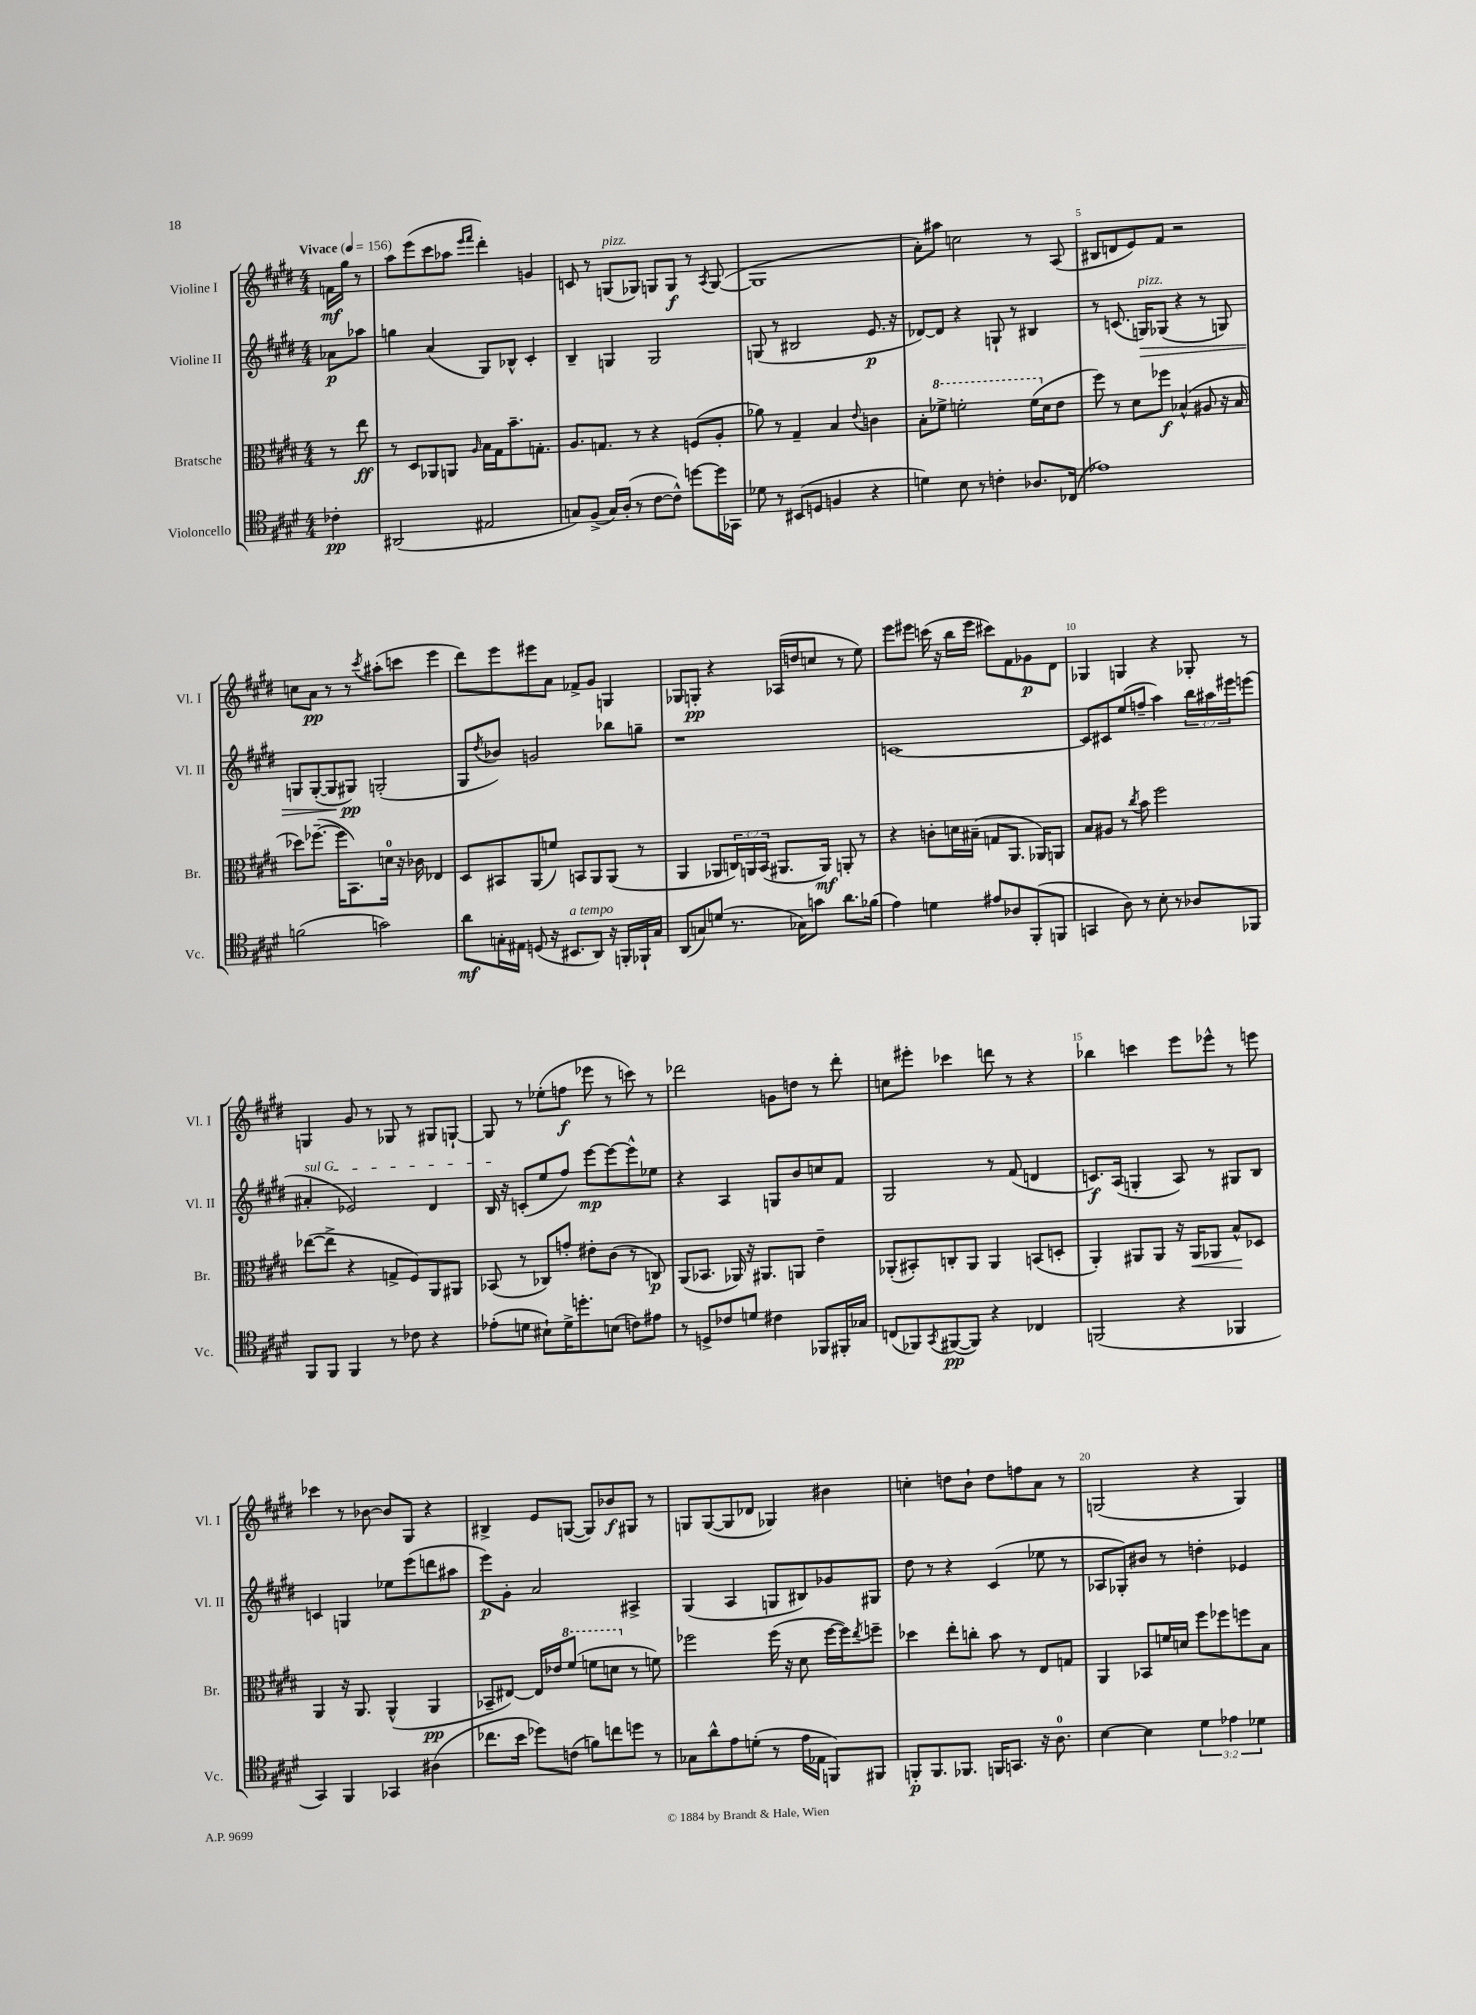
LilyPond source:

<<
\new StaffGroup <<
\new Staff = "s0" \with { instrumentName = "Violine I" shortInstrumentName = "Vl. I" } {
    \clef treble \key e \major \numericTimeSignature \time 4/4 \partial 4 \tempo "Vivace" 4 = 156
    f'16\mf gis''16 r8 |
    a''8 e'''8( cis'''8 aes''8 \grace { e'''16 fis'''16 } dis'''4-.) g'4 |
    c'8 r8 g8^\markup { \italic "pizz." }( ges8) g8 g8\f r8 \acciaccatura { a8 } g8~( |
    g1 |
    a'8-.) ais''8 c''2 r8 a8( |
    bis8 d'8 e'8) fis'8 r2 |
    c''8 a'8\pp r8 r8 \acciaccatura { cis'''8 } ais''8-.( c'''8 e'''4 |
    dis'''8) e'''8 eis'''8 a'8 fes'8-> gis'8 g4 |
    ges8 g8-.\pp r4 aes16( d''16 c''8 r8 e''8) |
    e'''8 eis'''8 c'''16( r16 b''16 eis'''16 cis'''8) fis'8 ges'8\p dis'8 |
    ges4 g4 r4 ges8-. r8 |
    g4 gis'8 r8 ges8 r8 gis8 g8~-! |
    g8 r8 ees''8-.( f''8\f ees'''8 r8 c'''8) r8 |
    des'''2 g'8 d''8 r8 des'''8-. |
    c''8 eis'''8-. ces'''4 d'''8 r8 r4 |
    bes''4 c'''4 e'''8 ees'''8-^ r8 e'''8 |
    ces'''4 r8 bes'8~ bes'8 gis8 r4 |
    bis4-> e'8 g8~( g8) bes'8\f gis8 r8 |
    g8 g8~( g8 des'8 ges4) bis'4 |
    c''4-. d''8 b'8-! d''8 f''8 a'8 r8 |
    g2( r4 g4) \bar "|." |
}
\new Staff = "s1" \with { instrumentName = "Violine II" shortInstrumentName = "Vl. II" } {
    \clef treble \key e \major \numericTimeSignature \time 4/4 \override Staff.TupletNumber.text = #tuplet-number::calc-fraction-text \partial 4
    aes'8\p aes''8 |
    g''4 a'4( gis8) bes8-^ cis'4-. |
    b4-- g4 g2 |
    g8( r8 bis2 e'8.\p r16 |
    des'8~) des'8 r4 g8-! r8 bis4 |
    r8 c'8.( g16\>^\markup { \italic "pizz." }) ges8( r4 r8 g8) |
    g8 g8~-.( g8\! gis8\pp) g2-.( |
    gis8 \acciaccatura { dis''8 } bes'8) g'2 bes''8 g''8-- |
    r1 |
    c'1~ |
    c'8 cis'8 e''8( f''8-- a''4) \tuplet 3/2 { b''16 ais''16 eis'''16 } e'''8( |
    \once \override TextSpanner.bound-details.left.text = \markup { \italic "sul G" } ais'4-.\startTextSpan ees'2) dis'4 |
    b16\stopTextSpan r16 c'8-.( e''8 fis''8) e'''8~\mp e'''8~ e'''8-^ ees''8 |
    r4 a4 g8 b'8 c''8 fis'8 |
    gis2 r8 fis'8( d'4 |
    c'8.\f) a16( g4-. a8) r8 gis8 b8 |
    c'4 g4 ees''8 e'''8( d'''8 ais''8 |
    e'''8\p) gis'8-. a'2 ais4-> |
    gis4( a4 g8 bis8) ges'8 gis8 |
    dis''8 r8 r4 cis'4( ees''8 r8 |
    aes8 ges8-.) bis'8 r8 d''4-. ees'4 \bar "|." |
}
\new Staff = "s2" \with { instrumentName = "Bratsche" shortInstrumentName = "Br." } {
    \clef alto \key e \major \numericTimeSignature \time 4/4 \override Staff.TupletNumber.text = #tuplet-number::calc-fraction-text \partial 4
    r8 e''8\ff |
    r8 dis8 aes,8 a,8 \grace { a16 } b16 gis16 b'8.-- g8.-. |
    a8. g8. r8 r4 f8( a8-. |
    aes'8) r8 gis4-- b4 \appoggiatura { e'8 } c'4 |
    b8-. \ottava #1 fes''8-> f''2-. f''16( \ottava #0 dis'16 e'8 |
    fis''8) r8 dis'8 fes''8\f bes4-^( ais8 r16 bes16 |
    des''8) fes''8.~--( fes''16 b,8.) d'16-0 r16 ces'16 ees4 |
    dis8 bis,8 a,8( f'8) b,8 a,8 a,8( r8 |
    a,4 aes,8 \tuplet 3/2 { c16) a,16 b,16( } ais,8. ais,16\mf) a,8-. r8 |
    r4 c'8-. d'16 bis16--( g8 a,8. aes,16) a,8 |
    b8 ais8 r8 \acciaccatura { cis''8 } b'8 fis''2 |
    ees''8~( ees''8-> r4 g8-> fis8) a,8 ais,8 |
    bes,8( r8 ces8) g'8-. eis'8-. cis'8( r8 c8\p) |
    a,8( bes,8. aes,16) r16 ais,8. a,8 e'4-- |
    aes,8-.( bis,8-.) c8-. aes,8 aes,4 b,8( d8-. |
    a,4-.) ais,8 ais,8 r16 ais,16\< aes,8 b8-^\! des8 |
    a,4 r16 a,8. a,4-^( a,4\pp |
    bes,8-- eis8~) eis16 ees'16 \ottava #1 fis''8( f''8 d''8 \ottava #0 r8 f'8) |
    fes''2 fes''16( r16 dis'8 fes''16~ fes''16) \acciaccatura { e''8 } f''8-- |
    des''4 e''8-. c''8-. b'8 r8 e8 g8 |
    a,4 bes,8 f'16 d'16 fis''8 fes''8 f''8 b8 \bar "|." |
}
\new Staff = "s3" \with { instrumentName = "Violoncello" shortInstrumentName = "Vc." } {
    \clef tenor \key e \major \numericTimeSignature \time 4/4 \override Staff.TupletNumber.text = #tuplet-number::calc-fraction-text \partial 4
    ces'4-.\pp |
    ais,2( eis2 |
    g8) fis8->( g16) a16-.( r8 cis'8~ cis'8-^) d''8~ d''16 ges,16 |
    des'8 r8 bis,8( d8 f4 r4 |
    d'4) b8 r8 c'4-. aes8. ces16( |
    ees'1) |
    f'2( g'2) |
    a'8\mf g16-. eis16 d8( r16 bis,8.^\markup { \italic "a tempo" } a,8) r16 f,16-. fes,16-! g16 |
    a,8( g8) d'8( r8. ges16) g'8 a'8. fes'16( |
    e'4) d'4 eis'8 aes8 fis,8-.( f,8 |
    g,4 a8) r8 b8-. r8 aes8 fes,8 |
    fis,8 fis,8 fis,4 r8 ces'8 r4 |
    ees'8-.( d'8 bis8-!) d'16-> d''8.-. b8( c'8) eis'8 |
    r8 d8-> ces'8 d'8 cis'4 fes,8 fis,16-. ges16 |
    c8( fes,8) \acciaccatura { gis,8 } fis,8~\pp( fis,8) r4 ces4 |
    f,2( r4 fes,4 |
    gis,4) fis,4 ges,4 ais4( |
    ces''8. b'16 des''8) c'8( f'8) c''8 d''8 r8 |
    ges8 a'8-^ e'8 d'8-.( r8 e'16 ees16 f,8) fis,8 |
    f,8-.\p f,8. fes,8. f,16 g,8. r16 a8.-0 |
    b4~ b4 \tuplet 3/2 { dis'4 ees'4 des'4 } \bar "|." |
}
>>
>>
\layout { \context { \Score \override BarNumber.break-visibility = ##(#f #t #t) barNumberVisibility = #(every-nth-bar-number-visible 5) } }
